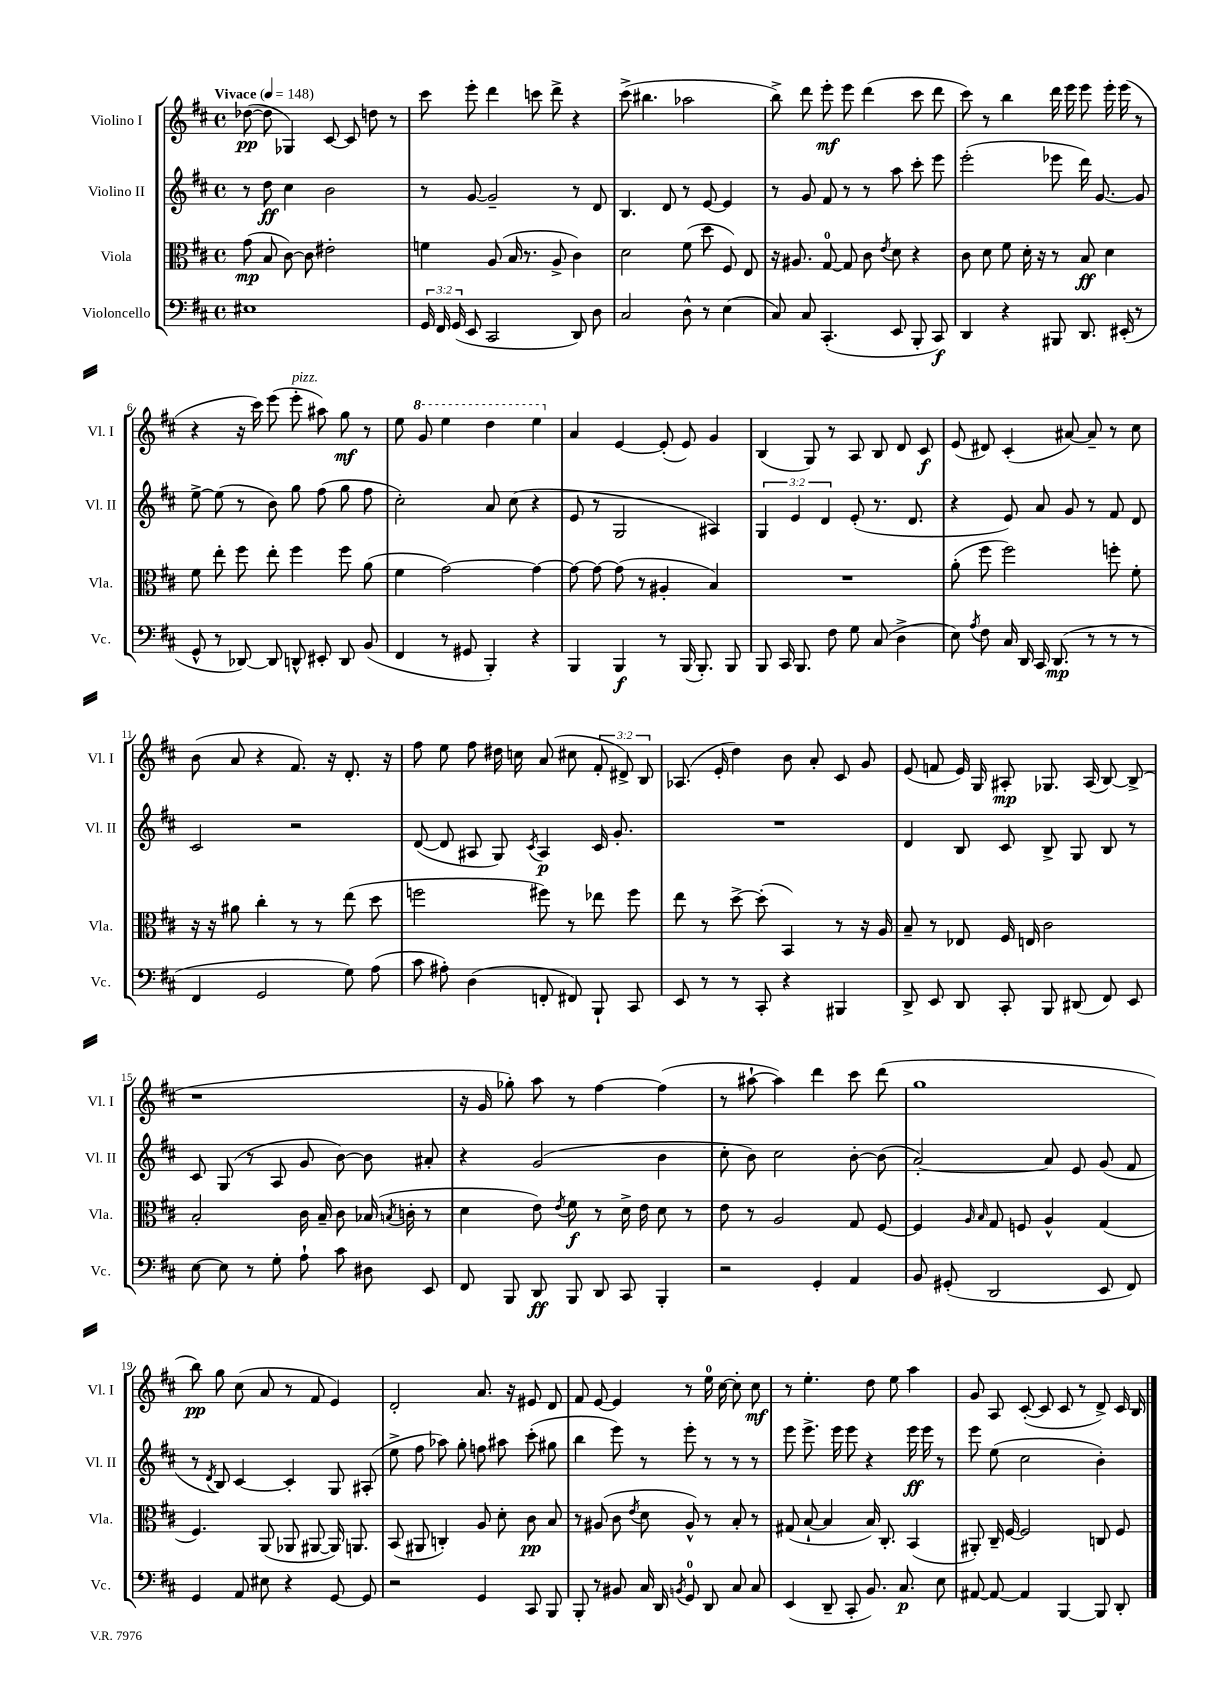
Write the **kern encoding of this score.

**kern	**kern	**kern	**kern
*staff4	*staff3	*staff2	*staff1
*clefF4	*clefC3	*clefG2	*clefG2
*k[f#c#]	*k[f#c#]	*k[f#c#]	*k[f#c#]
*M4/4	*M4/4	*M4/4	*M4/4
*met(c)	*met(c)	*met(c)	*met(c)
*MM148	*MM148	*MM148	*MM148
1E#	(8g	8r	([8dd-
.	8B	8dd	8dd-]
.	[8c#)	4cc#	4G-)
.	8c#]	.	.
.	2e#'	2b	[8c#
.	.	.	8c#]
.	.	.	8dd
.	.	.	8r
=	=	=	=
24GG	4f	8r	8ccc#
24FF#	.	.	.
(24GG	.	.	.
8EE	.	[8g	8eee'
2CC#	(8A	2g~]	4ddd
.	16B	.	.
.	8.r	.	.
.	.	.	8ccc
.	8A^	.	8ddd^
8DD)	4c#)	8r	4r
8D	.	8d	.
=	=	=	=
2C#	2d	4.B	(8ccc#^
.	.	.	4.bb#
.	.	8d	.
8D^^	(8f#	8r	2aa-
8r	8dd	[8e	.
(4E	8F#)	4e]	.
.	8E	.	.
=	=	=	=
8C#)	16r	8r	8bb^)
.	8.A#	.	.
8C#	.	8g	8ddd
(4.CC#'	[8G	8f#	8eee'
.	8G]	8r	8eee
.	8c#	8r	(4ddd
.	8qe	.	.
8EE	8d	8aa	.
8BBB'	4r	8ccc#'	8ccc#
8CC#)	.	8eee	8ddd
=	=	=	=
4DD	8c#	(2eee'	8ccc#)
.	8d	.	8r
4r	8f#	.	4bb
.	16d'	.	.
.	16r	.	.
8BBB#	8r	8eee-	16ddd
.	.	.	16eee
8.DD	8B	16ddd)	8eee
.	.	[8.g	.
.	4d	.	16eee'
(16EE#'	.	.	(16eee
8r	.	8g]	8r
=	=	=	=
8GG^^	8f#	[8ee^	4r
8r	8ee'	(8ee]	.
[8DD-)	8ff#	8r	16r
.	.	.	16ccc#)
8DD-]	8ee'	8b)	(8eee
8DD^^	4ff#	8gg	8eee'
8EE#'	.	(8ff#	8aa#)
8DD	8ff#	8gg	8gg
(8BB	(8a	8ff#	8r
=	=	=	=
4FF#	4f#	2cc#')	8ee
.	.	.	8gg
8r	[2g)	.	4eee
8GG#	.	.	.
4BBB')	.	8a	4ddd
.	.	(8cc#	.
4r	4g_	4r	4eee
=	=	=	=
4BBB	8g_	8e	4a
.	8g_	8r	.
4BBB	(8g]	2G	[4e
.	8r	.	.
8r	4A#'	.	(8e']
(16BBB	.	.	8e)
8.BBB')	.	.	.
.	4B)	4A#)	4g
8BBB	.	.	.
=	=	=	=
8BBB	1r	6G	(4B
16CC#	.	.	.
.	.	6e	.
8.BBB	.	.	.
.	.	.	8G)
.	.	6d	.
8F#	.	.	8r
8G	.	(8e'	8A
(8C#	.	8.r	8B
4D^	.	.	8d
.	.	8.d	.
.	.	.	8c#
=	=	=	=
8E)	(8a'	4r	(8e
8qA	.	.	.
8F#	8ff#	.	8d#)
16C#	2ff#)	8e)	(4c#'
16DD	.	.	.
16CC#	.	8a	.
(8.DD	.	.	.
.	.	8g	[8a#)
8r	.	8r	8a#~]
8r	8ff'	8f#	8r
8r	8f#'	8d	8cc#
=	=	=	=
4FF#	16r	2c#	(8b
.	16r	.	.
.	8a#	.	8a
2GG	4cc#'	.	4r
.	8r	2r	8.f#)
.	8r	.	.
.	.	.	16r
8G)	(8ee	.	8.d'
(8A	8dd	.	.
.	.	.	16r
=	=	=	=
8c#	2ff	([8d	8ff#
8A#')	.	8d]	8ee
(4D	.	8A#	8ff#
.	.	8G)	16dd#
.	.	.	16cc
.	.	8qc#	.
8FF'	8ff#)	4A#	(8a
8FF#)	8r	.	8cc#
8BBB`	8ee-	16c#	12f#'
.	.	8.g'	.
.	.	.	12d#^)
8CC#	8ff#	.	.
.	.	.	12B
=	=	=	=
8EE	8ee	1r	(8.A-
8r	8r	.	.
.	.	.	16e'
8r	[8dd^	.	4dd)
8CC#'	(8dd']	.	.
4r	4BB)	.	8b
.	.	.	8a'
4BBB#	8r	.	8c#
.	16r	.	8g
.	16A	.	.
=	=	=	=
8DD^	8B~	4d	(8e
8EE	8r	.	8f
8DD	8E-	8B	16e)
.	.	.	16G
8CC#'	16F#	8c#	8A#'
.	16E	.	.
8BBB	2c#	8B^	8.G-
(8DD#	.	8G	.
.	.	.	(16A#
8FF#)	.	8B	[8B)
8EE	.	8r	(8B^]
=	=	=	=
[8E	2B'	8c#	1r
8E]	.	(8G	.
8r	.	8r	.
8G'	.	8A	.
8A`	16c#	8g	.
.	16B~	.	.
8c#	8c#	[8b)	.
8D#	(16B-	8b]	.
.	8qB	.	.
.	16c'	.	.
8EE	8r	8a#'	.
=	=	=	=
8FF#	4d	4r	16r
.	.	.	16g
8BBB	.	.	8gg-')
8DD	8e)	(2g	8aa
.	8qe	.	.
8BBB	8f#	.	8r
8DD	8r	.	[4ff#
8CC#	16d^	.	.
.	16e	.	.
4BBB'	8d	4b	(4ff#]
.	8r	.	.
=	=	=	=
2r	8e	8cc#'	8r
.	8r	8b)	[8aa#`
.	2A	2cc#	4aa#])
4GG'	.	.	4ddd
4AA	8G	[8b'	8ccc#
.	[8F#	(8b]	(8ddd
=	=	=	=
8BB	4F#]	[2a')	1gg
(8GG#'	.	.	.
.	16qqA	.	.
.	16qqB	.	.
2DD	8G	.	.
.	8F	.	.
.	4A^^	8a]	.
.	.	8e	.
8EE	(4G	(8g	.
8FF#)	.	8f#	.
=	=	=	=
4GG	4.F#)	8r	8bb)
.	.	8qd	.
.	.	8B)	8gg
8AA	.	[4c#	(8cc#
8E#	(8AA	.	8a
4r	8AA-	4c#']	8r
.	[8AA#	.	8f#
[8GG	16AA#])	8G	4e)
.	8.AA	.	.
8GG]	.	(8A#'	.
=	=	=	=
2r	(8BB	8ee^	2d'
.	8AA#	8ff#	.
.	4C')	8aa-)	.
.	.	8gg'	.
4GG	8A	8ff	8.a
.	8d'	8aa#	.
.	.	.	16r
8CC#	8c#	(8ccc#'	8e#
8BBB	8B	8gg#	8d
=	=	=	=
8BBB'	8r	4bb	8f#
8r	(8A#	.	[8e
8BB#	8c#	8eee)	4e]
.	8qe	.	.
16C#	8d	8r	.
16DD	.	.	.
8qBB	.	.	.
8GG	8A#^^)	8eee'	8r
8DD	8r	8r	16ee
.	.	.	[16cc#
8C#	8B'	8r	8cc#']
8C#	8r	8r	8cc#
=	=	=	=
(4EE	(8G#	8eee	8r
.	[8B`	8.eee^	4.ee'
8DD~	4B]	.	.
.	.	16eee	.
8CC#'	.	8eee	.
8.BB)	16B)	4r	8dd
.	8.C#'	.	.
.	.	.	8ee
8.C#	.	.	.
.	(4BB	16eee	4aa
.	.	16eee	.
8E	.	8r	.
=	=	=	=
[8AA#	8AA#')	8eee	8g
8AA#_	16C#~	(8ee	8A
.	[16F#	.	.
4AA#]	2F#]	2cc#	([8c#'
.	.	.	8c#]
[4BBB	.	.	8c#
.	.	.	8r
8BBB]	8C	4b')	8d^)
8DD'	8F#	.	16c#
.	.	.	16B
==	==	==	==
*-	*-	*-	*-
